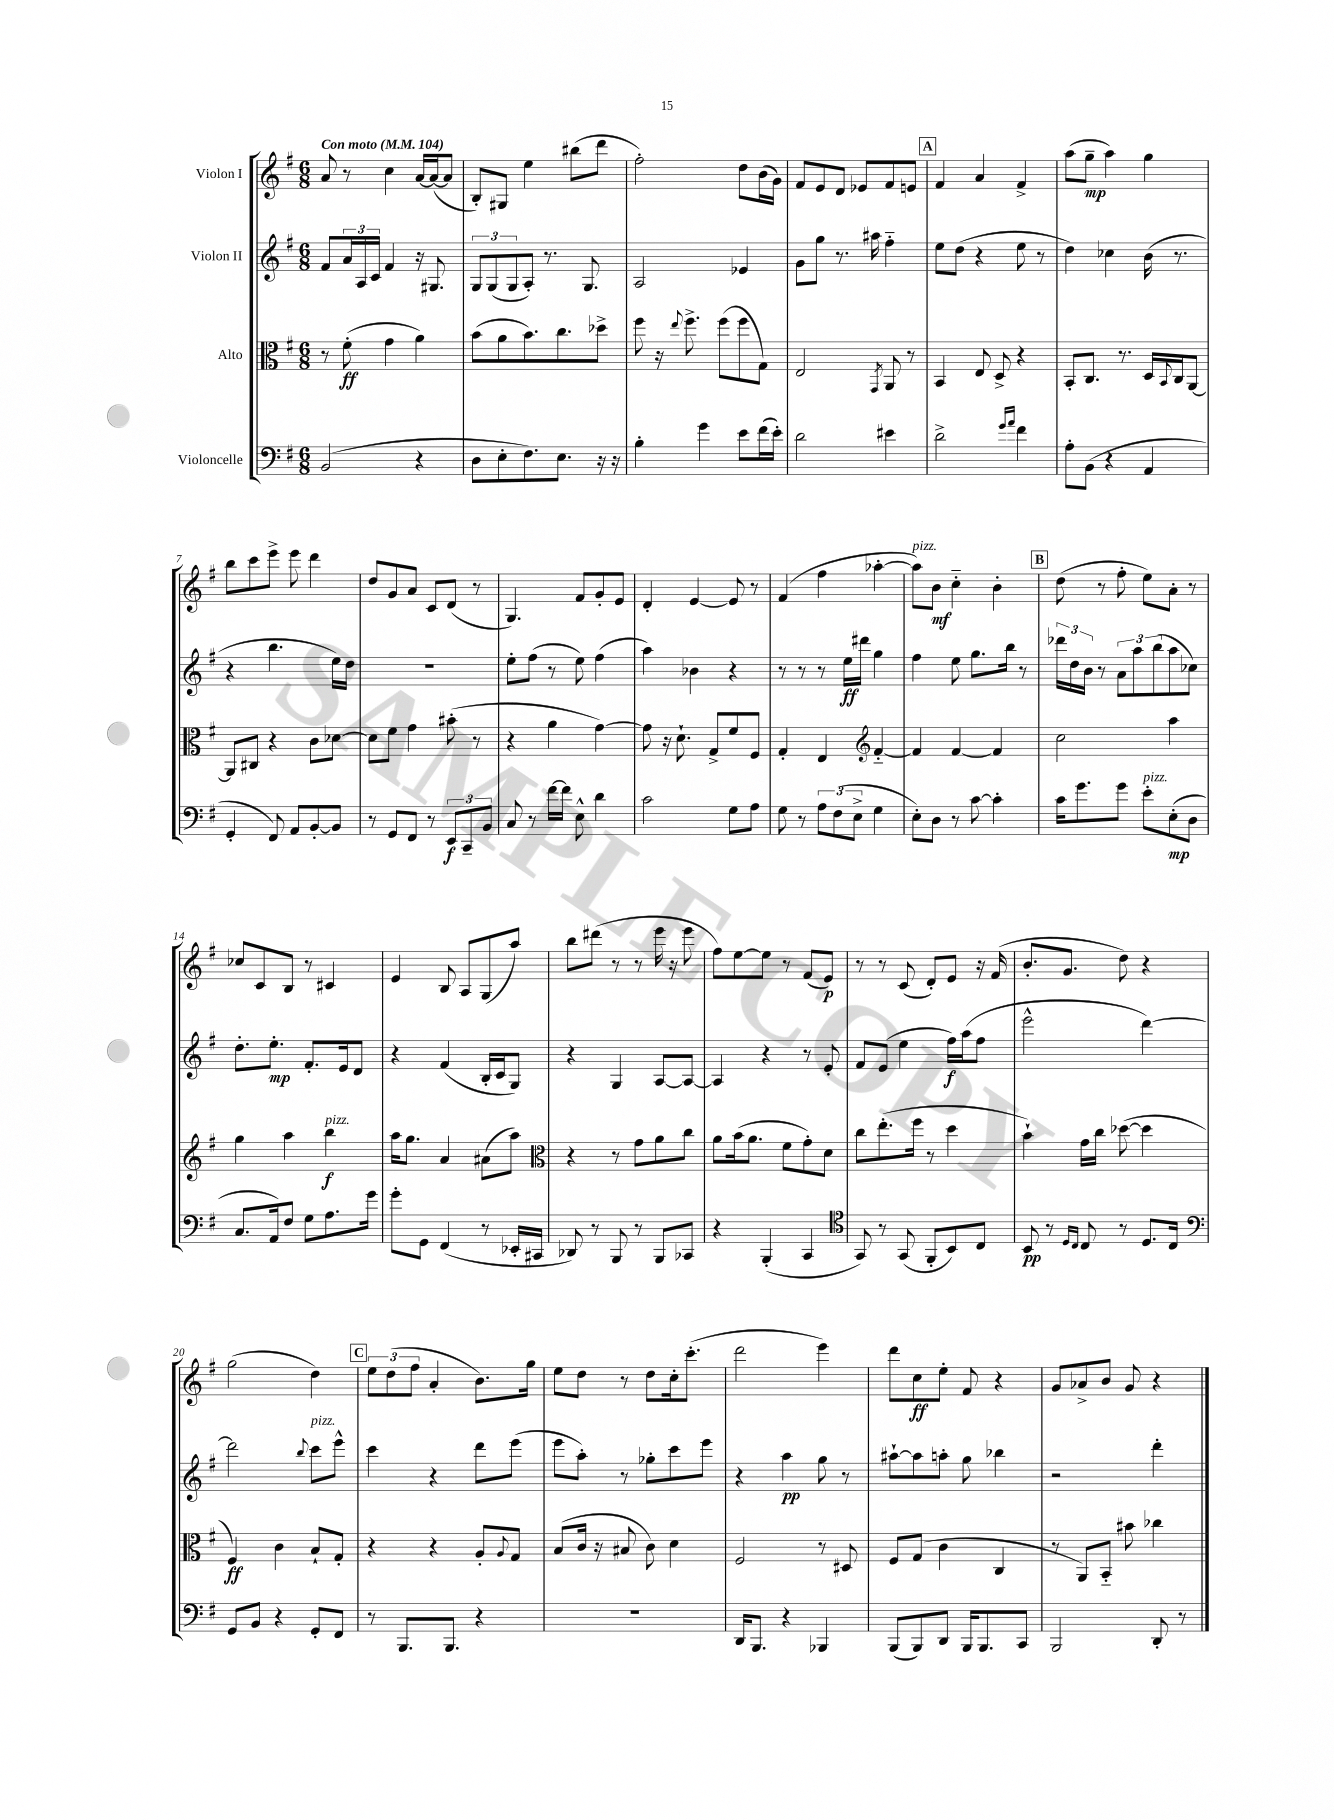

**kern	**kern	**kern	**kern
*staff4	*staff3	*staff2	*staff1
*clefF4	*clefC3	*clefG2	*clefG2
*k[f#]	*k[f#]	*k[f#]	*k[f#]
*M6/8	*M6/8	*M6/8	*M6/8
*MM104	*MM104	*MM104	*MM104
(2BB	8r	8f#	8a
.	(8f#'	24a	8r
.	.	24A	.
.	.	24c	.
.	4g	4f#	4cc
4r	4a)	16r	[16a
.	.	8.G#	(16a_
.	.	.	8a]
=	=	=	=
8D	(8b	12G	8B')
.	.	(12G	.
8E'	8a	.	8G#
.	.	12G	.
8.F#)	8.b)	8A')	4ee
.	.	8.r	.
8.E	8.cc	.	.
.	.	.	(8bb#
.	.	8.G	.
16r	8dd-^	.	8ddd
16r	.	.	.
=	=	=	=
4B'	8ff#	2A	2ff#')
.	16r	.	.
.	8qqee	.	.
.	8.ff#^	.	.
4g	.	.	.
.	(8ff#	.	.
8e	8ff#	4e-	8dd
(16f#	8G)	.	(16b
16e')	.	.	16g)
=	=	=	=
2d	2E	8g	8f#
.	.	8gg	8e
.	.	8.r	8d
.	.	.	8e-
.	.	16aa#	.
.	8qGG	.	.
4e#	8AA	4ff#'~	8f#
.	8r	.	8e
=	=	=	=
2d^	4BB	8ee	4f#
.	.	(8dd	.
.	8E	4r	4a
.	8D^	.	.
16qqg	.	.	.
16qqa	.	.	.
4f#	4r	8ee	4f#^
.	.	8r	.
=	=	=	=
8A'	8BB'	4dd)	(8aa
(8BB	8.C	.	8gg~
4r	.	4cc-	4aa)
.	8.r	.	.
4AA	16D	(16b	4gg
.	8qqBB	.	.
.	16C	8.r	.
.	[8AA	.	.
=	=	=	=
4GG'	8AA]	4r	8bb
.	8C#	.	8ccc
8FF#)	4r	4.bb	8eee^
8AA	.	.	8eee
[8BB'	8c	.	4ddd
8BB]	[8d-	16ee)	.
.	.	16dd	.
=	=	=	=
8r	8d-]	2.r	8dd
8GG	8f#	.	8g
8FF#	4g	.	8a
8r	.	.	8c
12EE	(8b#'	.	(8d
12CC~	.	.	.
.	8r	.	8r
12BB	.	.	.
=	=	=	=
8C	4r	8ee'	4.G)
8r	.	(8ff#	.
[16f#	4a	8r	.
16f#]	.	.	.
8E^^	.	8ee)	8f#
4d	[4g)	(4ff#	8g'
.	.	.	8e
=	=	=	=
2c	8g]	4aa)	4d'
.	16r	.	.
.	8.d`	.	.
.	.	4b-	[4e
.	8G^	.	.
8G	8f#	4r	8e]
8A	8F#	.	8r
=	=	=	=
8G	4G'	8r	(4f#
8r	.	8r	.
12A	4E	8r	4ff#
(12F#	.	.	.
.	.	16ee	.
12E^	.	.	.
.	.	16ddd#	.
*	*clefG2	*	*
4G	[4f#'~	4gg	[4aa-'
=	=	=	=
8E')	4f#]	4ff#	8aa-])
8D	.	.	8b
8r	[4f#	8ee	4cc'~
[8c	.	8.gg	.
4c']	4f#]	.	4b'
.	.	16bb	.
.	.	8r	.
=	=	=	=
16c	2cc	24ddd-	(8dd
.	.	24dd	.
8.g	.	.	.
.	.	24b	.
.	.	8r	8r
8g	.	12a	8ff#'
.	.	12aa	.
8e'	.	.	8ee)
.	.	(12bb	.
(8E'	4aa	8aa	8a'
8D	.	8cc-)	8r
=	=	=	=
8.C	4gg	8.dd'	8cc-
.	.	.	8c
16AA)	.	8.ee'	.
8F#	4aa	.	8B
8G	.	8.f#'	8r
8.A	4bb	.	4c#
.	.	16e	.
.	.	8d	.
16g	.	.	.
=	=	=	=
8g'	16aa	4r	4e
.	8.gg	.	.
8GG	.	.	.
(4FF#	4a	(4f#	8B
.	.	.	8A
8r	(8a#	16B'	(8G
.	.	16c	.
16EE-'	8aa)	8G)	8aa)
16CC#	.	.	.
=	=	=	=
*	*clefC3	*	*
8DD-)	4r	4r	8bb
8r	.	.	(8ddd#
8BBB	8r	4G	8r
8r	8g	.	8r
8BBB	8a	[8A	16eee
.	.	.	16r
8CC-	8cc	8A_	8eee
=	=	=	=
4r	8a	4A]	8ff#)
.	(16b	.	[8ee
.	8.a	.	.
(4BBB'	.	4r	8ee]
.	8f#	.	8r
4CC	8g')	8r	(8f#
.	8d	8e'	8e)
=	=	=	=
*clefC4	*	*	*
8GG)	8cc	8f#	8r
8r	(8.ee'	(8e	8r
(8GG	.	4ee	(8c
.	16ff#	.	.
8FF#'	8r	.	8d')
8BB)	4dd	16ff#)	8e
.	.	(16aa	.
8C	.	8ff#	16r
.	.	.	(16f#
=	=	=	=
8BB	4b`)	2eee^^	8.b'
8r	.	.	.
.	.	.	8.g
16qqD	.	.	.
16qqC	.	.	.
8C	16g	.	.
.	16cc	.	.
8r	([8dd-	.	8dd)
8.D	4dd-]	[4ddd)	4r
16C	.	.	.
=	=	=	=
*clefF4	*	*	*
8GG	4F#)	2ddd]	(2gg
8BB	.	.	.
4r	4c	.	.
.	.	8qqbb	.
8GG'	8B`	8ccc	4dd)
8FF#	8G'	8eee^^	.
=	=	=	=
8r	4r	4ccc	12ee
.	.	.	(12dd
8.BBB	.	.	.
.	.	.	12ff#
.	4r	4r	4a'
8.BBB	.	.	.
4r	8A'	8ddd	8.b)
.	8qqA	.	.
.	8G	(8eee	.
.	.	.	16gg
=	=	=	=
2.r	(8B	8eee	8ee
.	16c	8aa')	8dd
.	16r	.	.
.	8B#	8r	8r
.	8c)	8gg-'	8dd
.	4d	8ccc	16cc'
.	.	.	(8.ccc'
.	.	8eee	.
=	=	=	=
16DD	2F#	4r	2ddd
8.BBB	.	.	.
4r	.	4aa	.
4BBB-	8r	8gg	4eee)
.	8D#	8r	.
=	=	=	=
(8BBB	8F#	[8aa#`	8ddd
8BBB)	(8G	8aa#]	8cc
8DD	4c	8aa'	8ee'
16BBB	.	8gg	8f#
8.BBB	.	.	.
.	4C	4bb-	4r
8CC	.	.	.
=	=	=	=
2BBB	8r	2r	8g
.	8AA)	.	8a-^
.	8BB'~	.	8b
.	8b#	.	8g
8DD'	4cc-	4ddd'	4r
8r	.	.	.
==	==	==	==
*-	*-	*-	*-
